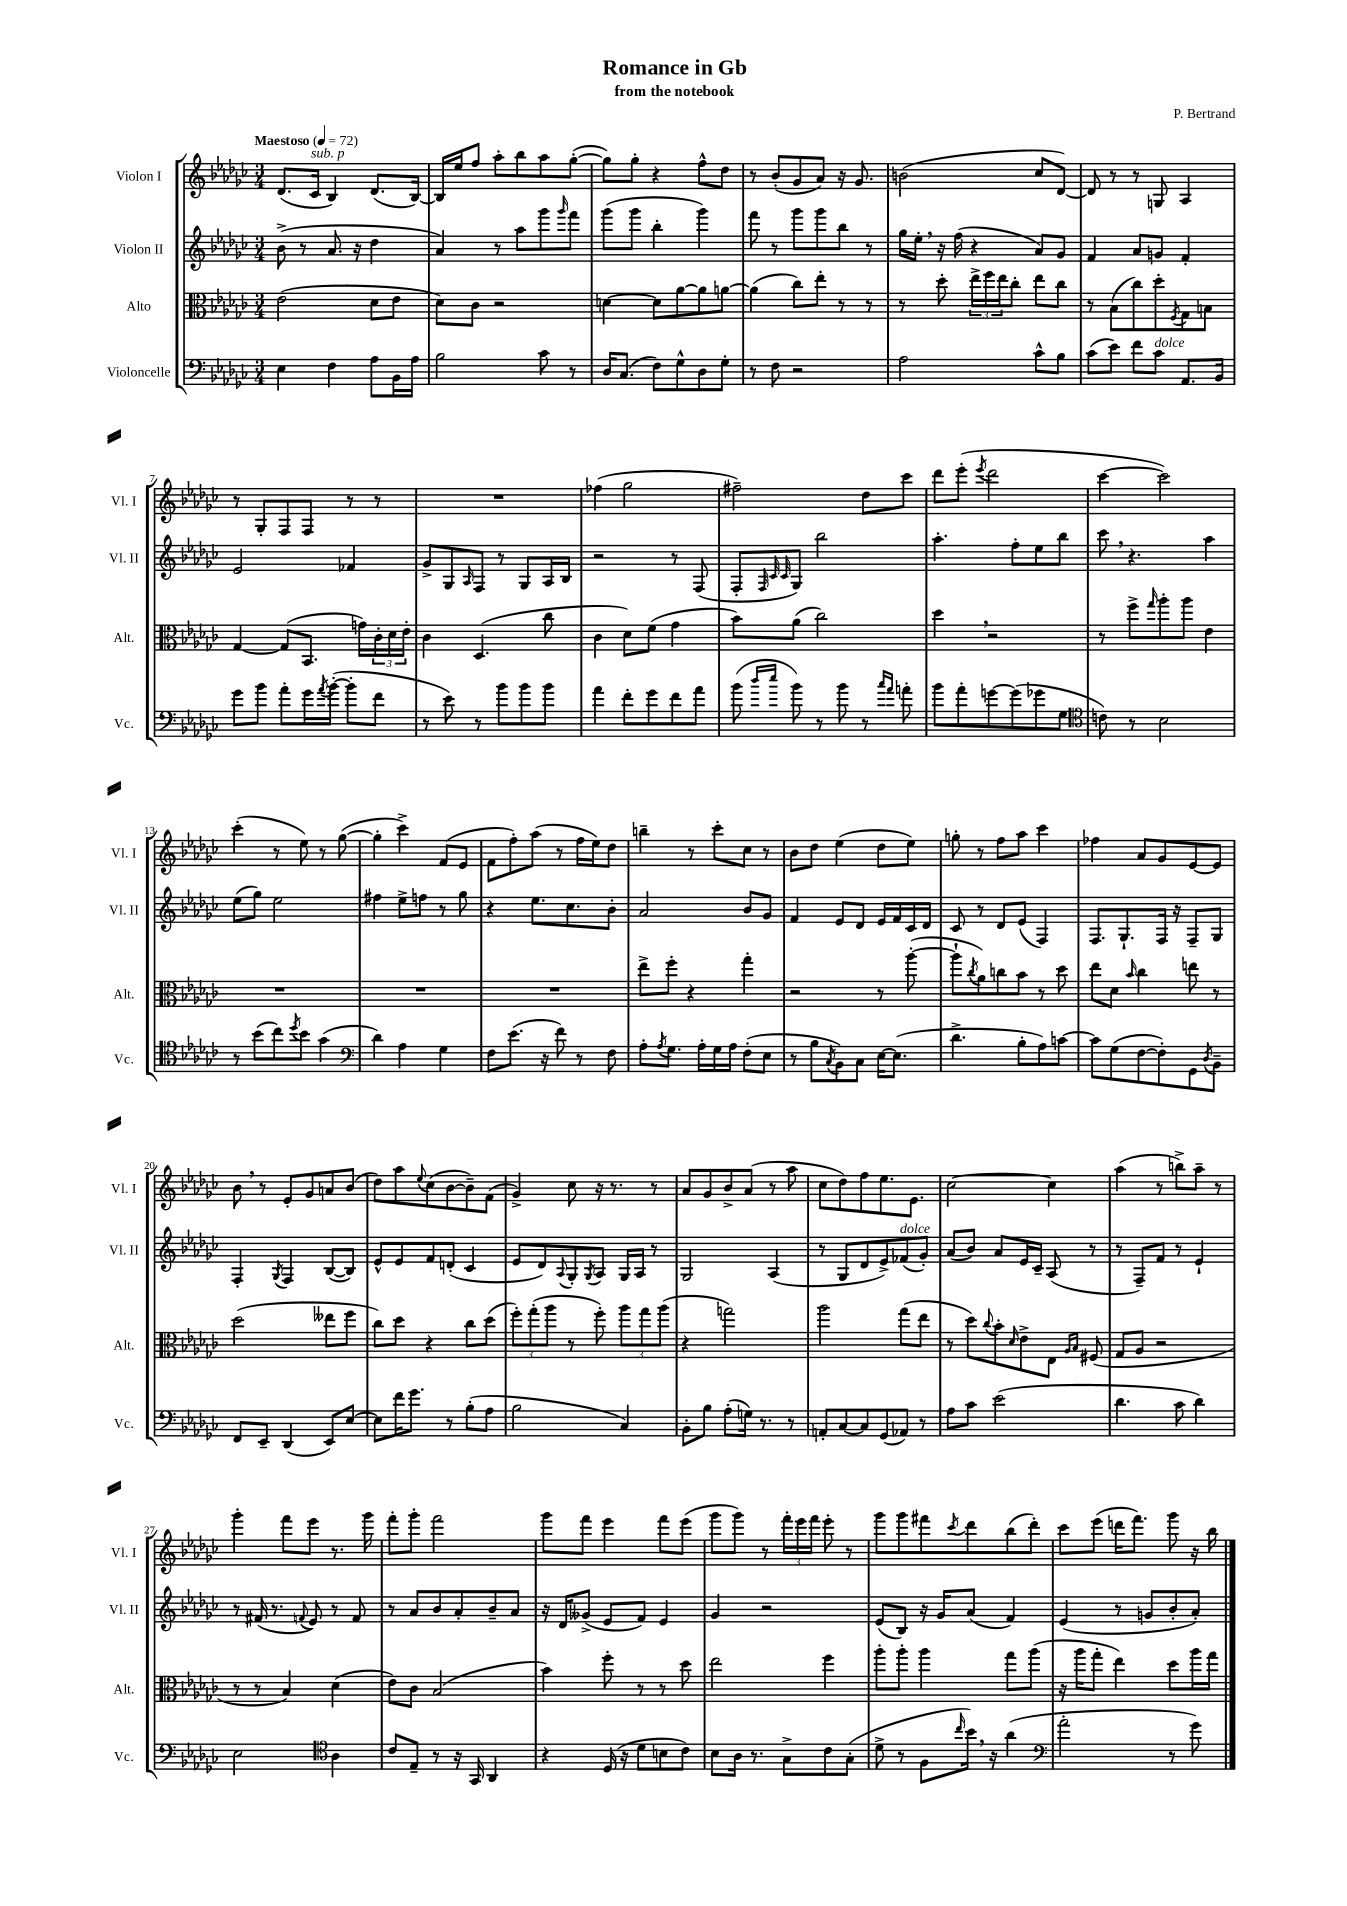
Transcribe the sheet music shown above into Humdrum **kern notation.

**kern	**kern	**kern	**kern
*staff4	*staff3	*staff2	*staff1
*clefF4	*clefC3	*clefG2	*clefG2
*k[b-e-a-d-g-c-]	*k[b-e-a-d-g-c-]	*k[b-e-a-d-g-c-]	*k[b-e-a-d-g-c-]
*M3/4	*M3/4	*M3/4	*M3/4
*MM72	*MM72	*MM72	*MM72
4E-	(2e-	(8b-^	(8.d-
.	.	8r	.
.	.	.	16c-
4F	.	8.a-	4B-)
.	.	16r	.
8A-	8d-	4dd-	(8.d-
16BB-	8e-	.	.
16A-	.	.	[16B-)
=	=	=	=
2B-	8d-)	4a-)	16B-]
.	.	.	16ee-
.	8c-	.	8ff
.	2r	8r	8aa-'
.	.	8aa-	8bb-
8c-	.	8ggg-	8aa-
.	.	16qqggg-	.
8r	.	8fff	([8gg-'
=	=	=	=
16D-	[4d	(8ggg-	8gg-])
(8.C-	.	.	.
.	.	8ggg-	8gg-'
8F)	8d]	4bb-'	4r
8G-^^	[8a-	.	.
8D-	8a-]	4ggg-)	8ff^^
8G-'	[8a	.	8dd-
=	=	=	=
8r	(4a]	8fff	8r
8F	.	8r	(8b-'
2r	8cc-)	8ggg-	8g-
.	8ee-'	8ggg-	8a-)
.	8r	8bb-	16r
.	.	.	8.g-
.	8r	8r	.
=	=	=	=
2A-	8r	16gg-	(2b
.	.	16ee-'	.
.	8dd-'	16r	.
.	.	(16ff	.
.	24ee-^	4r	.
.	24ff	.	.
.	24ee-	.	.
.	8cc-'	.	.
8c-^^	8ee-	8a-)	8cc-
8B-	8cc-	8g-	[8d-)
=	=	=	=
(8c-	8r	4f	8d-]
8e-)	(8B-	.	8r
8f	8cc-)	8a-	8r
8c-	8dd-'	8g	8G
.	8qF	.	.
8.AA-	8G-	4f'	4A-
.	8B	.	.
16BB-	.	.	.
=	=	=	=
8g-	[4G-	2e-	8r
8b-	.	.	8G-'
8a-'	(8G-]	.	8F
16g-	8.BB-	.	8F
8qa-	.	.	.
([16b-'	.	.	.
8b-']	.	4f-	8r
.	16g)	.	.
8f	24c-'	.	8r
.	24d-	.	.
.	24e-'	.	.
=	=	=	=
8r	4c-	8g-^	2.r
8e-)	.	8G-	.
.	.	16qqA-	.
8r	(4.D-	8F	.
8b-	.	8r	.
8b-	.	8G-	.
8b-	8cc-	16A-	.
.	.	16B-	.
=	=	=	=
4a-	4c-	2r	(4ff-
8f'	8d-)	.	2gg-
8g-	(8f	.	.
8f	4g-	8r	.
8a-	.	(8F	.
=	=	=	=
(8b-	8b-)	8F'	2ff#~)
.	.	32qqF	.
16qqdd-	.	32qqc-	.
16qqee-	.	32qqc-	.
8b-)	(8a-	8G-)	.
8r	2cc-)	2bb-	.
8b-	.	.	.
8r	.	.	8dd-
16qqcc-	.	.	.
16qqa-	.	.	.
8a'	.	.	8ccc-
=	=	=	=
8b-	4dd-	4.aa-'	8ddd-
8a-'	.	.	(8eee-'
.	.	.	8qeee-
[8g	2r	.	2ddd-
(8g]	.	8ff'	.
8g-	.	8ee-	.
8G-	.	8bb-	.
=	=	=	=
*clefC4	*	*	*
8c)	8r	8ccc-	[4ccc-
8r	8ff^	4.r	.
.	16qqgg-	.	.
2B-	8aa-'	.	2ccc-])
.	8aa-	.	.
.	4e-	4aa-	.
=	=	=	=
8r	2.r	(8ee-	(4ccc-'
(8b-	.	8gg-)	.
8cc-)	.	2ee-	8r
8qdd-	.	.	.
8b-	.	.	8ee-)
(4g-	.	.	8r
.	.	.	([8gg-
=	=	=	=
*clefF4	*	*	*
4d-)	2.r	4ff#	4gg-']
4A-	.	8ee-^	4ccc-^)
.	.	8ff	.
4G-	.	8r	(8f
.	.	8gg-	8e-
=	=	=	=
8F	2.r	4r	8f
(8.e-	.	.	8ff')
.	.	8.ee-	(8aa-
16r	.	.	.
8f)	.	.	8r
.	.	8.cc-	.
8r	.	.	16ff
.	.	.	16ee-)
8F	.	8b-'	8dd-
=	=	=	=
8A-'	8ee-^	2a-	4bb~
8qA-	.	.	.
8.G-	8ff'	.	.
.	4r	.	8r
16A-'	.	.	.
16G-	.	.	8ccc-'
16A-	.	.	.
(8F'	4gg-'	8b-	8cc-
8E-	.	8g-	8r
=	=	=	=
8r	2r	4f	8b-
8B-	.	.	8dd-
8qC-	.	.	.
8BB-)	.	8e-	(4ee-
8C-	.	8d-	.
[16E-	8r	16e-	8dd-
(8.E-]	.	16f	.
.	([8aa-'	16c-	8ee-)
.	.	16d-	.
=	=	=	=
4.d-^	8aa-`]	8c-	8gg'
.	8qcc-	.	.
.	8a-)	8r	8r
.	8cc	8d-	8ff
8B-'	8b-	(8e-	8aa-
8A-)	8r	4F)	4ccc-
[8c	8dd-	.	.
=	=	=	=
8c]	8ee-	8.F	4ff-
(8G-	8d-	.	.
.	.	8.G-`	.
.	16qqb-	.	.
[8F	4cc-	.	8a-
8F'])	.	16F	8g-
.	.	16r	.
8GG-	8ee	8F~	[8e-
8qD-	.	.	.
8BB-~	8r	8G-	8e-]
=	=	=	=
8FF	(2dd-	4F'	8b-
8EE-~	.	.	8r
.	.	8qG-	.
(4DD-	.	4F	8e-'
.	.	.	8g-
8EE-)	8ee--	([8B-	8a
[8E-	8ff	8B-])	(8b-
=	=	=	=
8E-]	8cc-)	8e-^^	8dd-)
16f	8dd-	8e-	8aa-
8.g-	.	.	.
.	.	.	8qqee-
.	4r	8f	(8cc-
8r	.	(8d'	[8b-
(8B-'	8cc-	4c-	8b-~])
8A-	(8dd-	.	(8f
=	=	=	=
2B-	12ff')	8e-	4g-^)
.	(12gg-'	.	.
.	.	8d-)	.
.	12aa-	.	.
.	.	8qqA-	.
.	8r	8G-'	8cc-
.	.	8qG-	.
.	8ff')	8A-	16r
.	.	.	8.r
4C-)	12aa-	16G-	.
.	.	16A-	.
.	12gg-	.	.
.	.	8r	8r
.	(12aa-	.	.
=	=	=	=
8BB-'	4r	2G-	8a-
8B-	.	.	8g-
(8A-'	2gg)	.	8b-^
16G)	.	.	(8a-
8.r	.	.	.
.	.	(4A-	8r
8r	.	.	8aa-
=	=	=	=
8AA'	2aa-	8r	8cc-
[8C-	.	8G-	8dd-)
8C-]	.	8d-	8ff
(8GG-	.	8e-^)	8.ee-
8AA-)	(8gg-	(8f-	.
.	.	.	8.e-
8r	8ee-	8g-')	.
=	=	=	=
8A-	8r	(8a-	[2cc-
8c-	8dd-)	8b-)	.
.	8qqcc-	.	.
(2e-	8b-'	8a-	.
.	16qqd-	.	.
.	8e-^	16e-	.
.	.	16c-~	.
.	8E-	(8A-	4cc-]
.	16qqA-	.	.
.	16qqB-	.	.
.	(8F#	8r	.
=	=	=	=
4.d-	8G-	8r	(4aa-
.	8A-	8F~)	.
.	2r	8f	8r
8c-	.	8r	8bb^)
4d-)	.	4e-`	8aa-~
.	.	.	8r
=	=	=	=
2E-	8r	8r	4ggg-'
.	8r	(16f#	.
.	.	8.r	.
.	4B-)	.	8fff
.	.	8qqf	.
.	.	8e-)	8eee-
*clefC4	*	*	*
4A-	(4d-	8r	8.r
.	.	8f	.
.	.	.	16ggg-
=	=	=	=
8c-	8e-)	8r	8fff'
8E-~	8c-	8a-	8ggg-'
8r	(2B-	8b-	2fff
16r	.	8a-'	.
16GG-	.	.	.
4AA-	.	8b-~	.
.	.	8a-	.
=	=	=	=
4r	4b-)	16r	8ggg-
.	.	16d-	.
.	.	(8g--^	8fff
(16D-	8ff'	8e-	4eee-
16r	.	.	.
8d-	8r	8f)	.
8B	8r	4e-	8fff
8c-)	8dd-	.	(8eee-
=	=	=	=
8B-	2ee-	4g-	8ggg-
16A-	.	.	8ggg-)
8.r	.	.	.
.	.	2r	8r
8G-^	.	.	24fff'
.	.	.	24eee-
.	.	.	24fff
8c-	4ff	.	8eee-'
(8G-'	.	.	8r
=	=	=	=
8d-^	8aa-'	(8e-	8ggg-
8r	8aa-'	8B-)	8ggg-
8F	4aa-	16r	8fff#
.	.	16g-	.
16qqcc-	.	.	8qccc-
16b-)	.	(8a-	8ddd-
16r	.	.	.
(4a-	8gg-	4f)	(8bb-
.	(8aa-	.	8ddd-')
=	=	=	=
*clefF4	*	*	*
2a-'	16r	(4e-	8ccc-
.	16aa-	.	.
.	8gg-'	.	(8eee-
.	4ee-)	8r	16ddd
.	.	.	8.fff)
.	.	8g	.
8r	8dd-	8b-'	8ggg-
8g-)	16aa-	8a-')	16r
.	16gg-	.	16bb-
==	==	==	==
*-	*-	*-	*-
